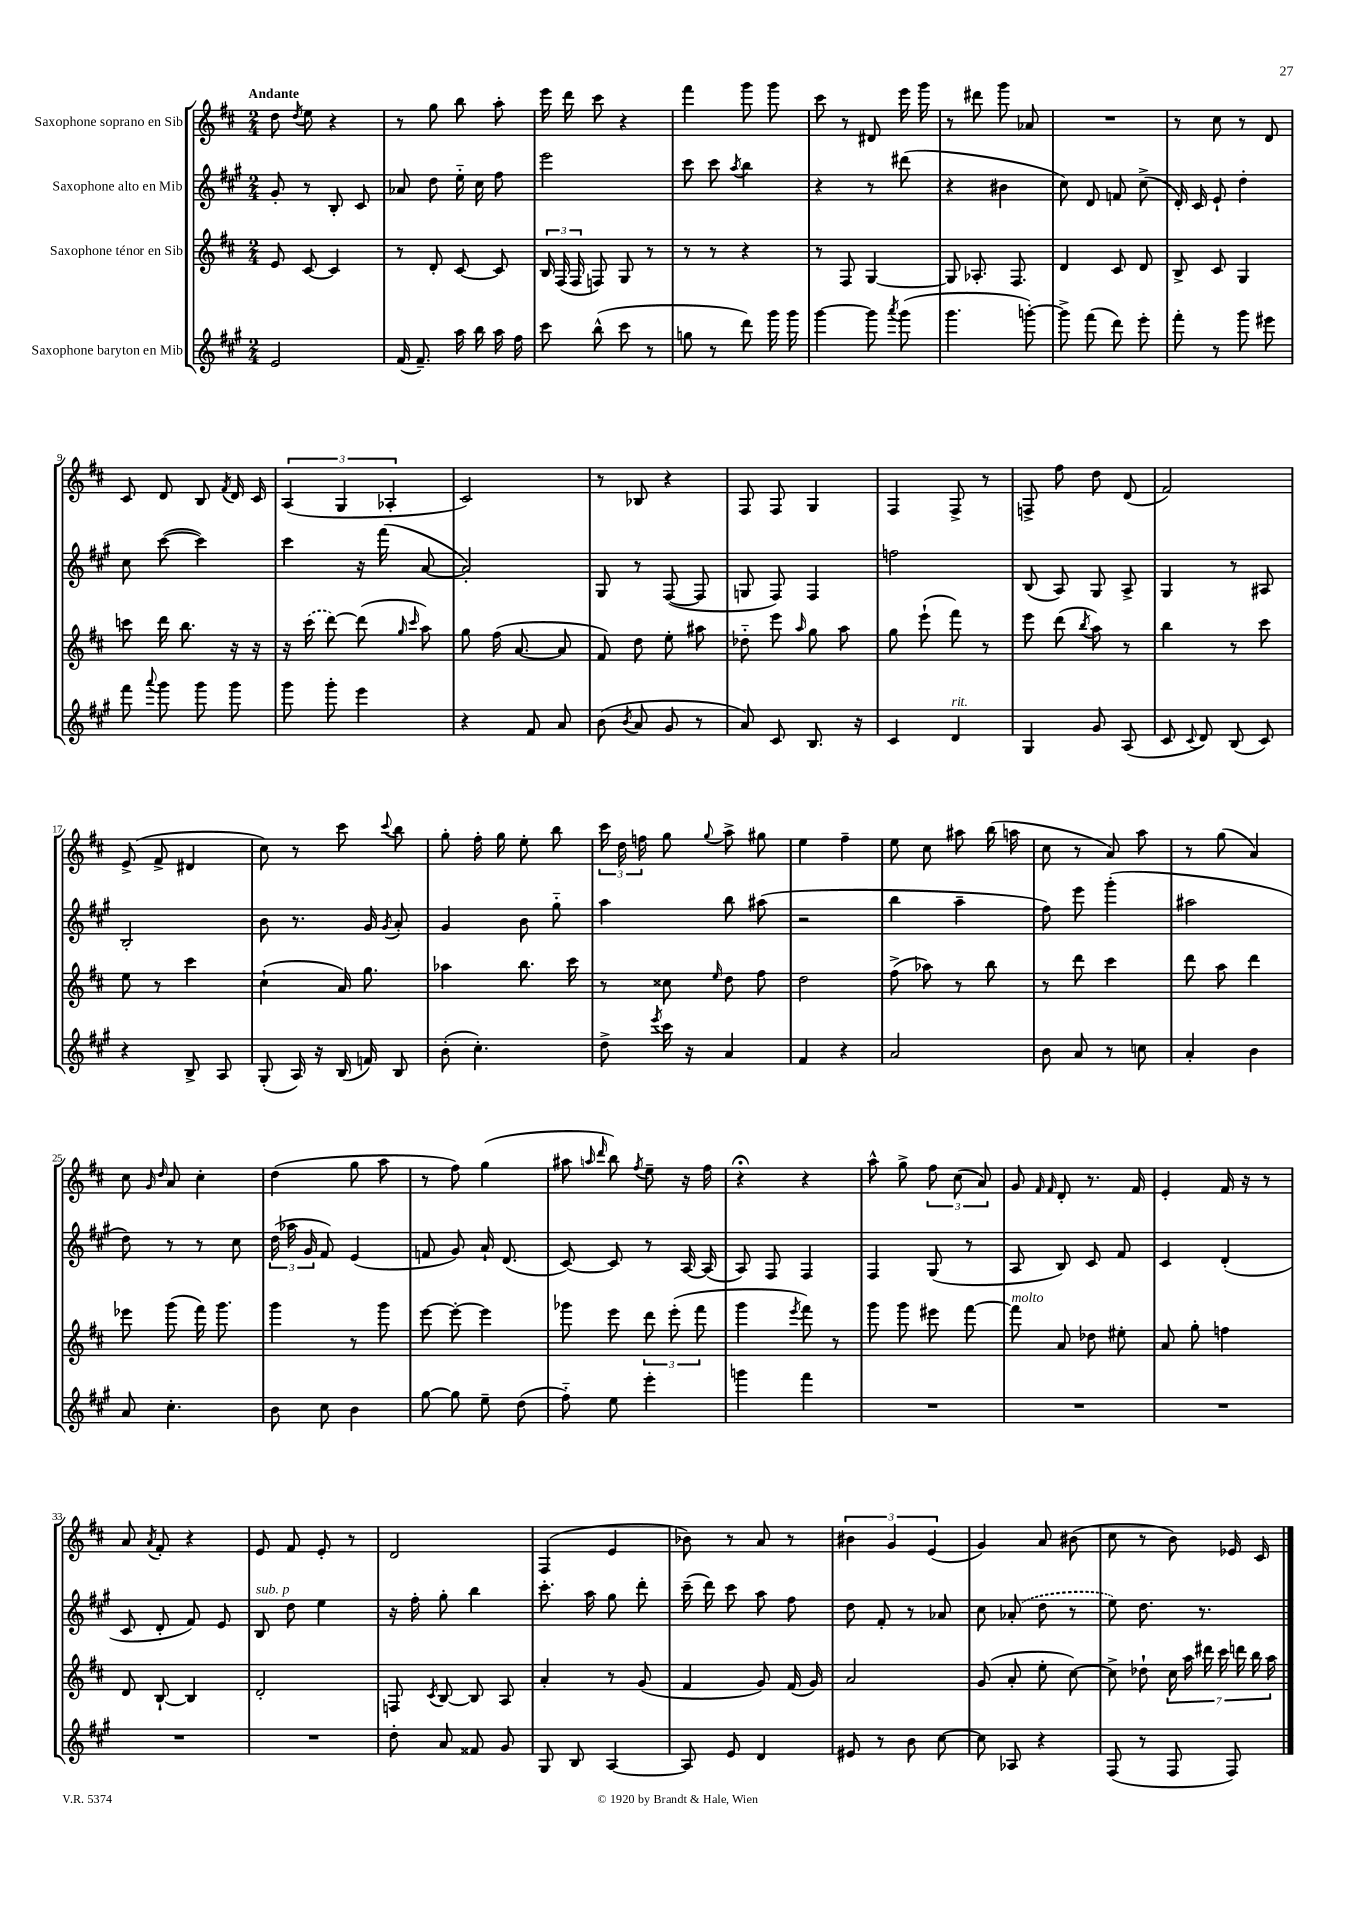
<<
\new StaffGroup <<
\new Staff = "s0" \with { instrumentName = "Saxophone soprano en Sib" } {
    \clef treble \key d \major \numericTimeSignature \time 2/4 \tempo "Andante"
    \autoBeamOff d''8 \acciaccatura { d''8 } e''8 r4 |
    r8 g''8 b''8 a''8-. |
    e'''16 d'''16 cis'''8 r4 |
    fis'''4 g'''8 g'''8 |
    cis'''8 r8 dis'8 e'''16 g'''16 |
    r8 dis'''8 g'''8 aes'8 |
    R2 |
    r8 cis''8 r8 d'8 |
    cis'8 d'8 b8 \acciaccatura { fis'8 } d'16 cis'16 |
    \tuplet 3/2 { a4( g4 aes4-. } |
    cis'2) |
    r8 bes8 r4 |
    fis8 fis8 g4 |
    fis4 fis8-> r8 |
    f8-> fis''8 d''8 d'8( |
    fis'2) |
    e'8->( fis'8-> dis'4 |
    cis''8) r8 cis'''8 \appoggiatura { cis'''8 } b''8 |
    g''8-. fis''16-. g''16 e''8-. b''8 |
    \tuplet 3/2 { cis'''16 d''16 f''16 } g''8 \appoggiatura { g''8 } a''8-> gis''8 |
    e''4 fis''4-- |
    e''8 cis''8 ais''8 b''16( a''16 |
    cis''8 r8 a'8) a''8 |
    r8 g''8( a'4) |
    cis''8 \grace { g'16 d''16 } a'8 cis''4-. |
    d''4( g''8 a''8 |
    r8 fis''8) g''4( |
    ais''8 \grace { a''16 d'''16 } b''8) \acciaccatura { fis''8 } e''8-- r16 fis''16 |
    r4\fermata r4 |
    a''8-^ g''8-> \tuplet 3/2 { fis''8 cis''8( a'8) } |
    g'8 \grace { fis'16 fis'16 } d'8-. r8. fis'16 |
    e'4-. fis'16 r16 r8 |
    a'8 \acciaccatura { a'8 } fis'8-. r4 |
    e'8 fis'8 e'8-. r8 |
    d'2 |
    fis4( e'4 |
    bes'8) r8 a'8 r8 |
    \tuplet 3/2 { bis'4 g'4 e'4( } |
    g'4) a'8 bis'8( |
    cis''8 r8 b'8) ees'16 cis'16 \bar "|." |
}
\new Staff = "s1" \with { instrumentName = "Saxophone alto en Mib" } {
    \clef treble \key a \major \numericTimeSignature \time 2/4
    \autoBeamOff gis'8-. r8 b8-. cis'8 |
    aes'8 d''8 e''16-_ cis''16 fis''8 |
    e'''2 |
    cis'''8 cis'''8 \acciaccatura { a''8 } b''4 |
    r4 r8 dis'''8( |
    r4 bis'4 |
    cis''8) d'8 f'8 cis''8->( |
    d'16-.) cis'16 e'8-! d''4-. |
    cis''8 cis'''8~( cis'''4) |
    cis'''4 r16 fis'''16( a'8~ |
    a'2-.) |
    gis8 r8 fis8~( fis8 |
    g8 fis8) fis4 |
    f''2 |
    b8( a8) gis8 a8-> |
    gis4 r8 ais8 |
    b2-. |
    b'8 r8. gis'16 \acciaccatura { gis'8 } a'8-. |
    gis'4 b'8 gis''8-_ |
    a''4 b''8 ais''8( |
    r2 |
    b''4 a''4-- |
    fis''8) e'''8 gis'''4-.( |
    ais''2 |
    d''8) r8 r8 cis''8 |
    \tuplet 3/2 { d''16( aes''16 gis'16 } fis'8) e'4( |
    f'8 gis'8) a'16-! d'8.( |
    cis'8~) cis'8 r8 a16~ a16( |
    a8) fis8 fis4 |
    fis4 gis8( r8 |
    a8 b8) cis'8 fis'8 |
    cis'4 d'4-.( |
    cis'8 d'8-. fis'8) e'8 |
    b8^\markup { \italic "sub. p" } d''8 e''4 |
    r16 fis''16-. gis''8-. b''4 |
    cis'''8.-. a''16 gis''8 d'''8-. |
    cis'''16--( d'''16) cis'''8 a''8 fis''8 |
    d''8 fis'8-. r8 aes'8 |
    cis''8 \once \slurDashed aes'8-.( d''8 r8 |
    e''8) d''8. r8. \bar "|." |
}
\new Staff = "s2" \with { instrumentName = "Saxophone ténor en Sib" } {
    \clef treble \key d \major \numericTimeSignature \time 2/4
    \autoBeamOff e'8 cis'8~ cis'4 |
    r8 d'8-. cis'8~ cis'8 |
    \tuplet 3/2 { b16 fis16( fis16 } f8) g8 r8 |
    r8 r8 r4 |
    r8 fis8 g4~ |
    g8 aes8.-. fis8. |
    d'4 cis'8 d'8 |
    b8-> cis'8 g4 |
    c'''8 d'''16 b''8. r16 r16 |
    r16 \once \slurDashed cis'''16( d'''8~) d'''8( \grace { g''16 cis'''16 } a''8) |
    g''8 fis''16( a'8.~ a'8 |
    fis'8) d''8 e''8-. ais''8 |
    des''8-_ e'''8 \grace { a''16 } g''8 a''8 |
    g''8 e'''8-!( fis'''8) r8 |
    e'''8 d'''8( \acciaccatura { b''8 } a''8) r8 |
    b''4 r8 cis'''8 |
    e''8 r8 cis'''4 |
    cis''4-!( a'16) g''8. |
    aes''4 b''8. cis'''16 |
    r8 cisis''8 \grace { e''16 } d''8 fis''8 |
    d''2 |
    fis''8->( aes''8) r8 b''8 |
    r8 d'''8 cis'''4 |
    d'''8 a''8 d'''4 |
    ees'''8 g'''8( fis'''16) g'''8. |
    g'''4 r8 g'''8 |
    e'''8~ e'''8~-. e'''4 |
    ges'''8 e'''8 \tuplet 3/2 { d'''8 e'''8-.( fis'''8 } |
    g'''4 \acciaccatura { e'''8 } fis'''8) r8 |
    g'''8 g'''8 eis'''8 fis'''8~ |
    fis'''8^\markup { \italic "molto" } a'8 des''8 eis''8-. |
    a'8 g''8-. f''4 |
    d'8 b8~-! b4 |
    d'2-. |
    f8 \acciaccatura { cis'8 } b8~ b8 a8 |
    a'4-. r8 g'8( |
    fis'4 g'8) fis'16( g'16) |
    a'2 |
    g'8( a'8-. e''8-. cis''8~) |
    cis''8-> des''8-! \tuplet 7/4 { cis''16 a''16 dis'''16 cis'''16 d'''16 b''16 a''16 } \bar "|." |
}
\new Staff = "s3" \with { instrumentName = "Saxophone baryton en Mib" } {
    \clef treble \key a \major \numericTimeSignature \time 2/4
    \autoBeamOff e'2 |
    fis'16( fis'8.--) a''16 b''16 a''16 fis''16 |
    cis'''8 b''8-^( cis'''8 r8 |
    g''8 r8 d'''8) gis'''16 gis'''16 |
    gis'''4~ gis'''8 \acciaccatura { a'''8 } gis'''8( |
    gis'''4. g'''8~-.) |
    g'''8-> fis'''8( d'''8) e'''8-. |
    fis'''8-. r8 gis'''8 eis'''8 |
    fis'''8 \appoggiatura { a'''8 } gis'''8 gis'''8 gis'''8 |
    gis'''8 gis'''8-. e'''4 |
    r4 fis'8 a'8 |
    b'8( \acciaccatura { b'8 } a'8 gis'8 r8 |
    a'8) cis'8 b8. r16 |
    cis'4 d'4^\markup { \italic "rit." } |
    gis4 gis'8 a8( |
    cis'8 \appoggiatura { cis'8 } d'8) b8( cis'8) |
    r4 b8-> a8 |
    gis8-.( a16) r16 b16( f'16) b8 |
    b'8-.( cis''4.-.) |
    d''8-> \acciaccatura { e'''8 } cis'''16 r16 a'4 |
    fis'4 r4 |
    a'2 |
    b'8 a'8 r8 c''8 |
    a'4-. b'4 |
    a'8 cis''4.-. |
    b'8 cis''8 b'4 |
    gis''8~ gis''8 e''8-- d''8( |
    fis''8-_) e''8 e'''4-. |
    g'''4 fis'''4 |
    R2 |
    R2 |
    R2 |
    R2 |
    R2 |
    d''8-. a'8 fisis'8 gis'8 |
    gis8 b8 a4~ |
    a8 e'8 d'4 |
    eis'8 r8 b'8 cis''8~ |
    cis''8 aes8 r4 |
    fis8( r8 fis8 fis8) \bar "|." |
}
>>
>>
